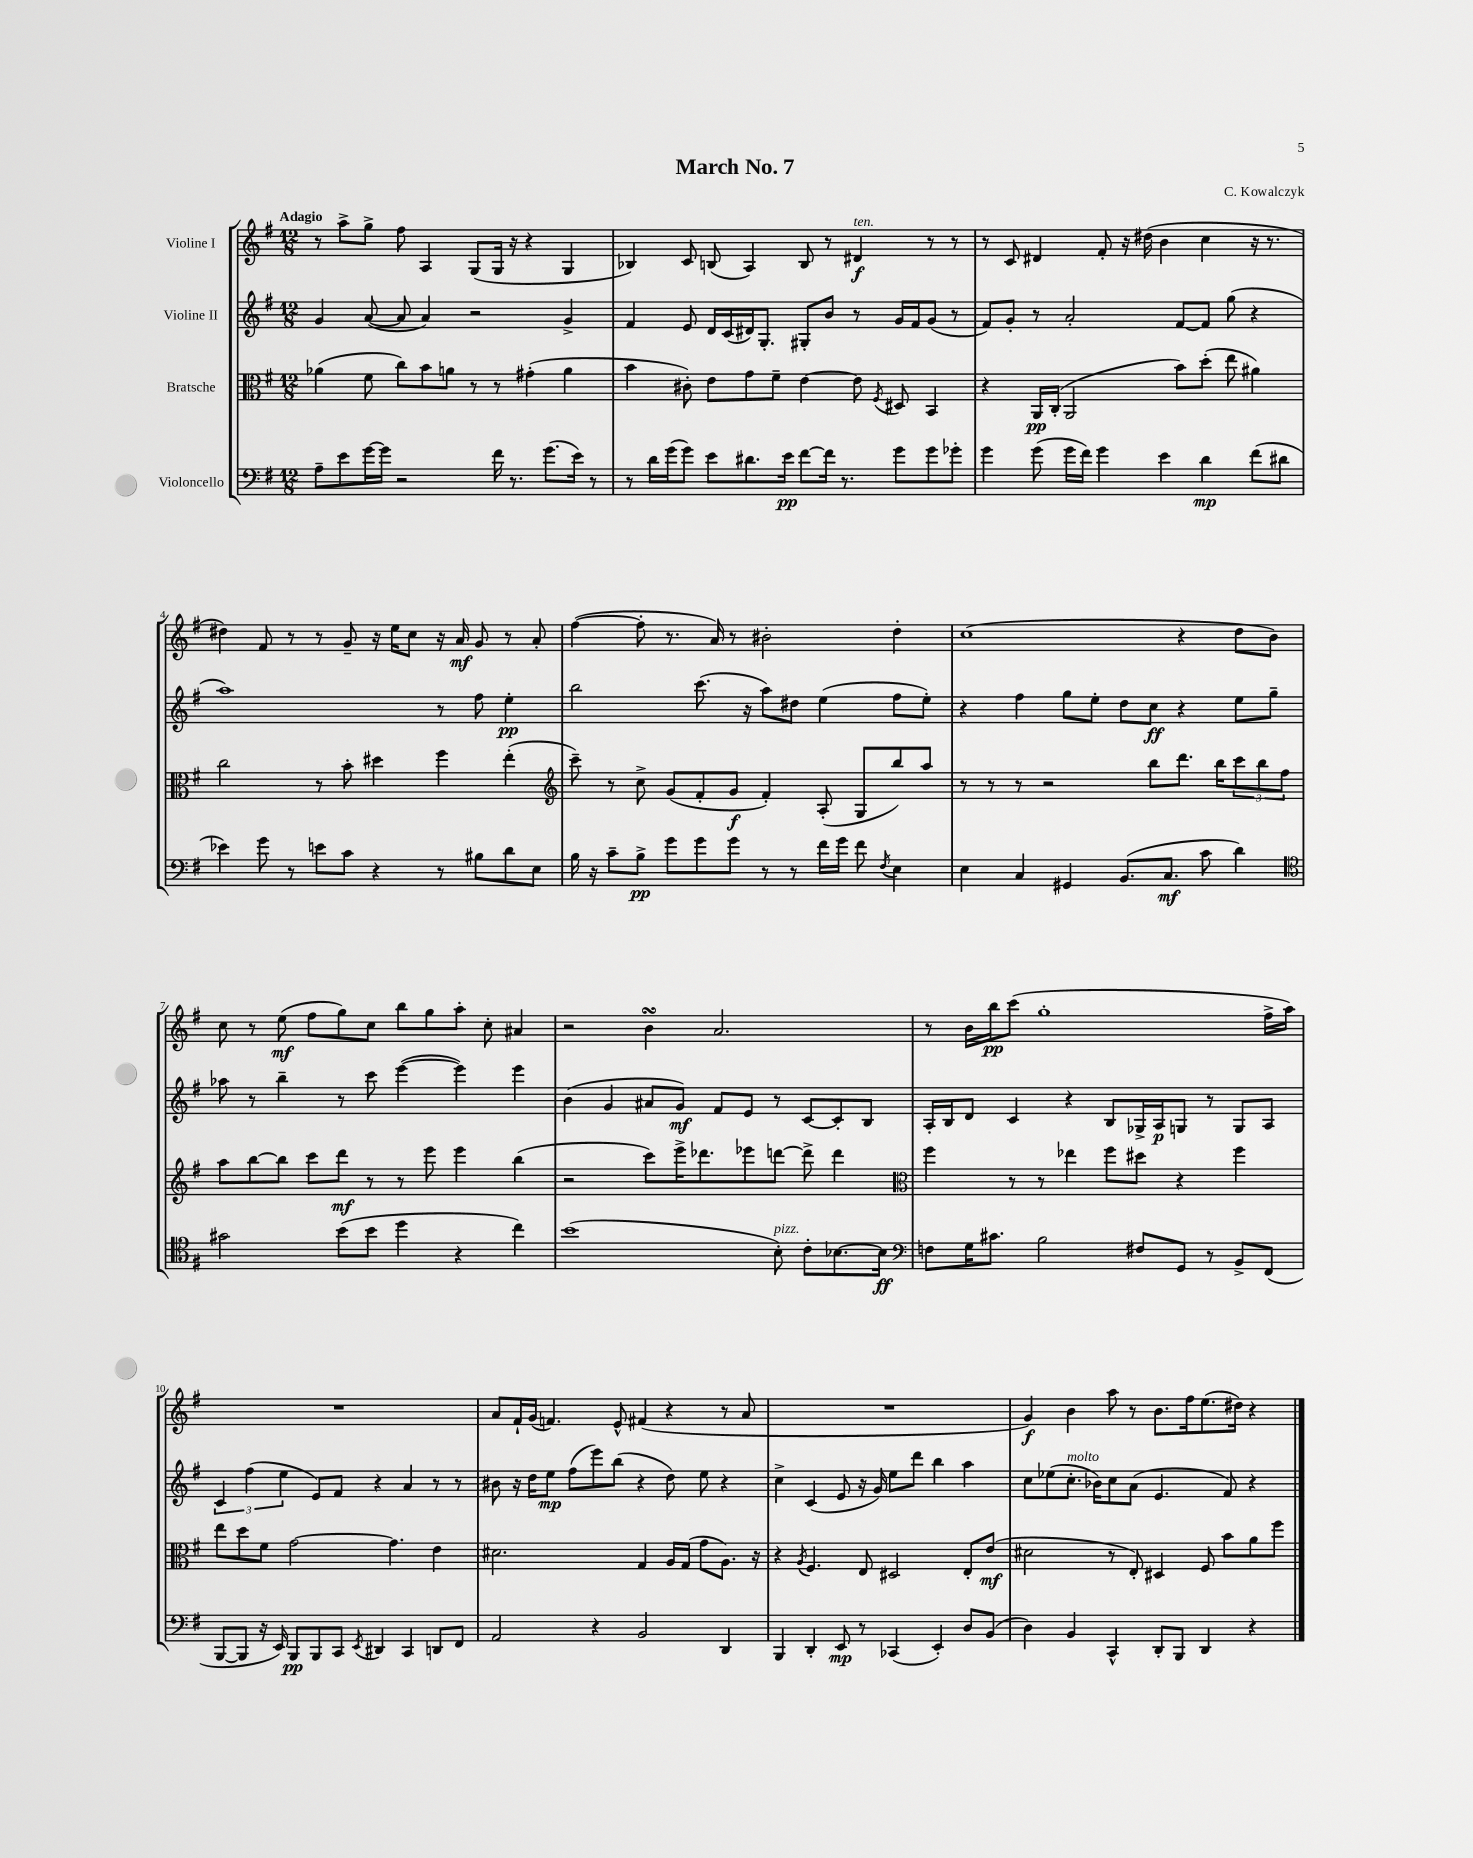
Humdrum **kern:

**kern	**dynam	**kern	**dynam	**kern	**dynam	**kern	**dynam
*part4	*part4	*part3	*part3	*part2	*part2	*part1	*part1
*staff4	*staff4	*staff3	*staff3	*staff2	*staff2	*staff1	*staff1
*I"Violoncello	*	*I"Bratsche	*	*I"Violine II	*	*I"Violine I	*
*clefF4	*	*clefC3	*	*clefG2	*	*clefG2	*
*k[f#]	*	*k[f#]	*	*k[f#]	*	*k[f#]	*
*M12/8	*	*M12/8	*	*M12/8	*	*M12/8	*
=1	=1	=1	=1	=1	=1	=1	=1
!	!	!	!	!	!	!LO:TX:a:B:t=Adagio	!
8A~\L	.	(4a-X\	.	4g/	.	8r	.
8e\	.	.	.	.	.	8aa^\L	.
[16g\L	.	8f#\	.	([8a/	.	8gg^\J	.
16g\JJ]	.	.	.	.	.	.	.
2r	.	8cc\L)	.	8a/]	.	8ff#\	.
.	.	8b\	.	4a/)	.	4A/	.
.	.	8an\J	.	.	.	.	.
.	.	8r	.	2r	.	(8G/L	.
16f#\	.	8r	.	.	.	16G/Jk	.
8.r	.	.	.	.	.	16r	.
.	.	(4g#X'\	.	.	.	4r	.
(8.g\L	.	.	.	.	.	.	.
.	.	4a\	.	4g^/	.	4G/	.
16e\Jk)	.	.	.	.	.	.	.
8r	.	.	.	.	.	.	.
=2	=2	=2	=2	=2	=2	=2	=2
8r	.	4b\	.	4f#/	.	4B-X/)	.
16d\LL	.	.	.	.	.	.	.
(16g\J	.	.	.	.	.	.	.
8g\J)	.	8c#X'\)	.	8e/	.	8c/	.
8e\L	.	8e\L	.	16d/LL	.	(8Bn/	.
.	.	.	.	(16c/	.	.	.
8.d#X\	.	8g\	.	16d#X/J)	.	4A/)	.
.	.	.	.	8.G'/J	.	.	.
.	.	8f#~\J	.	.	.	.	.
16e\Jk	pp	.	.	.	.	.	.
[8f#\L	.	[4e\	.	8G#X'/L	.	8B/	.
16f#\Jk]	.	.	.	8b/J	.	8r	.
8.r	.	.	.	.	.	.	.
!	!	!	!	!	!	!LO:TX:a:i:t=ten.	!
.	.	8e\]	.	8r	.	4d#X/	f
.	.	8qF#/	.	.	.	.	.
8g\L	.	8D#X/	.	16g/LL	.	.	.
.	.	.	.	16f#/J	.	.	.
8g\	.	4BB/	.	(8g/J	.	8r	.
8g-X'\J	.	.	.	8r	.	8r	.
=3	=3	=3	=3	=3	=3	=3	=3
4g\	.	4r	.	8f#/L)	.	8r	.
.	.	.	.	8g'/J	.	8c/	.
(8g\	.	16AA/LL	pp	8r	.	4d#X/	.
.	.	(16C'/JJ	.	.	.	.	.
16g\LL	.	2AA/	.	2a'/	.	.	.
16f#\JJ)	.	.	.	.	.	.	.
4g\	.	.	.	.	.	8f#'/	.
.	.	.	.	.	.	16r	.
.	.	.	.	.	.	(16dd#X\	.
4e\	.	.	.	.	.	4b\	.
.	.	8b\L)	.	[8f#/L	.	.	.
4d\	mp	(8dd'\J	.	8f#/J]	.	4cc\	.
.	.	8ee\	.	(8gg\	.	.	.
(8f#\L	.	4a#X\)	.	4r	.	16r	.
.	.	.	.	.	.	8.r	.
8d#X\J	.	.	.	.	.	.	.
!!LO:LB:g=z
=4	=4	=4	=4	=4	=4	=4	=4
4e-X\)	.	2cc\	.	1aa)	.	4dd#X\)	.
8g\	.	.	.	.	.	8f#/	.
8r	.	.	.	.	.	8r	.
8en\L	.	8r	.	.	.	8r	.
8c\J	.	8b'\	.	.	.	8g~/	.
4r	.	4dd#X\	.	.	.	16r	.
.	.	.	.	.	.	16ee\KL	.
.	.	.	.	.	.	8cc\J	.
8r	.	4ff#\	.	8r	.	16r	.
.	.	.	.	.	.	16a/	mf
8B#X\L	.	.	.	8ff#\	.	8g/	.
8d\	.	(4ee'\	.	4ee'\	pp	8r	.
8E\J	.	.	.	.	.	8a'/	.
=5	=5	=5	=5	=5	=5	=5	=5
*	*	*clefG2	*	*	*	*	*
16B\	.	8ccc~\)	.	2bb\	.	([4ff#\	.
16r	.	.	.	.	.	.	.
8c~\L	.	8r	.	.	.	.	.
8B^\J	pp	8cc^\	.	.	.	8ff#'\]	.
8g\L	.	(8g/L	.	.	.	8.r	.
8g\	.	8f#'/	.	(8.ccc\	.	.	.
.	.	.	.	.	.	16a/)	.
8g\J	.	8g/J	f	.	.	8r	.
.	.	.	.	16r	.	.	.
8r	.	4f#'/)	.	8aa\L)	.	2b#X'\	.
8r	.	.	.	8dd#X\J	.	.	.
16f#\LL	.	(8A'/	.	(4ee\	.	.	.
16g\JJ	.	.	.	.	.	.	.
8f#\	.	8G/L	.	.	.	.	.
8qF#/	.	.	.	.	.	.	.
4E\	.	8bb/)	.	8ff#\L	.	4dd'\	.
.	.	8aa/J	.	8ee'\J)	.	.	.
=6	=6	=6	=6	=6	=6	=6	=6
4E\	.	8r	.	4r	.	(1cc	.
.	.	8r	.	.	.	.	.
4C/	.	8r	.	4ff#\	.	.	.
.	.	2r	.	.	.	.	.
4GG#X/	.	.	.	8gg\L	.	.	.
.	.	.	.	8ee'\J	.	.	.
(8.BB/L	.	.	.	8dd\L	.	.	.
.	.	8bb\L	.	8cc\J	ff	.	.
8.C/J	mf	.	.	.	.	.	.
.	.	8.ddd\J	.	4r	.	4r	.
8c\	.	.	.	.	.	.	.
.	.	16bb\KL	.	.	.	.	.
4d\)	.	12ccc\	.	8ee\L	.	8dd\L	.
.	.	12bb\	.	.	.	.	.
.	.	.	.	8gg~\J	.	8b\J)	.
.	.	12ff#\J	.	.	.	.	.
!!LO:LB:g=z
=7	=7	=7	=7	=7	=7	=7	=7
*clefC4	*	*	*	*	*	*	*
2g#X\	.	8aa\L	.	8aa-X\	.	8cc\	.
.	.	[8bb\	.	8r	.	8r	.
.	.	8bb\J]	.	4bb~\	.	(8ee\	mf
.	.	8ccc\L	.	.	.	8ff#\L	.
(8b\L	.	8ddd\J	mf	8r	.	8gg\)	.
8b\J	.	8r	.	8ccc\	.	8cc\J	.
4dd\	.	8r	.	([4eee\	.	8bb\L	.
.	.	8eee\	.	.	.	8gg\	.
4r	.	4eee\	.	4eee\])	.	8aa'\J	.
.	.	.	.	.	.	8cc'\	.
4cc\)	.	(4bb\	.	4eee\	.	4a#X/	.
=8	=8	=8	=8	=8	=8	=8	=8
(1b	.	2r	.	(4b\	.	2r	.
.	.	.	.	4g/	.	.	.
.	.	8ccc\L)	.	8a#X/L	.	4bsSsS\	.
.	.	16eee^\K	.	8g/J)	mf	.	.
.	.	8.ddd-X\	.	.	.	.	.
.	.	.	.	8f#/L	.	2.a/	.
.	.	8eee-X\	.	8e/J	.	.	.
!LO:TX:a:i:t=pizz.	!	!	!	!	!	!	!
8B'\)	.	[8dddn\J	.	8r	.	.	.
8c'\L	.	8ddd^\]	.	[8c/L	.	.	.
[8.B-X\	.	4ddd\	.	8c'/]	.	.	.
.	.	.	.	8B/J	.	.	.
16B-\Jk]	ff	.	.	.	.	.	.
=9	=9	=9	=9	=9	=9	=9	=9
*clefF4	*	*clefC3	*	*	*	*	*
8Fn\L	.	4ff#\	.	16A'/LL	.	8r	.
.	.	.	.	16B/J	.	.	.
16G\K	.	.	.	8d/J	.	16b\LL	.
8.c#X\J	.	.	.	.	.	16bb\J	pp
.	.	8r	.	4c/	.	(8ccc\J	.
2B\	.	8r	.	.	.	1gg'	.
.	.	4ee-X\	.	4r	.	.	.
.	.	8ff#\L	.	8B/L	.	.	.
8F#X/L	.	8dd#X\J	.	16G-X^/L	.	.	.
.	.	.	.	16A/J	p	.	.
8GG/J	.	4r	.	8Gn/J	.	.	.
8r	.	.	.	8r	.	.	.
8BB^/L	.	4ff#\	.	8G/L	.	.	.
(8FF#/J	.	.	.	8A/J	.	16ff#^\LL	.
.	.	.	.	.	.	16aa\JJ)	.
!!LO:LB:g=z
=10	=10	=10	=10	=10	=10	=10	=10
[8BBB/L	.	8ee\L	.	6c/	.	1.r	.
8BBB/J]	.	8dd\	.	.	.	.	.
.	.	.	.	(6ff#\	.	.	.
16r	.	8f#\J	.	.	.	.	.
16EE/)	.	.	.	.	.	.	.
.	.	.	.	6ee\	.	.	.
8BBB/L	pp	[2g\	.	.	.	.	.
8BBB/	.	.	.	8e/L)	.	.	.
8CC/J	.	.	.	8f#/J	.	.	.
8qEE/	.	.	.	.	.	.	.
4DD#X/	.	.	.	4r	.	.	.
.	.	4.g\]	.	.	.	.	.
4CC/	.	.	.	4a/	.	.	.
8DDn/L	.	4e\	.	8r	.	.	.
8FF#/J	.	.	.	8r	.	.	.
=11	=11	=11	=11	=11	=11	=11	=11
2AA/	.	2.d#X\	.	8b#X\	.	8a/L	.
.	.	.	.	16r	.	16f#`/L	.
.	.	.	.	16dd\KL	.	(16g/JJ	.
.	.	.	.	8ee\J	mp	4.fn/)	.
.	.	.	.	(8ff#\L	.	.	.
4r	.	.	.	8eee\)	.	.	.
.	.	.	.	(8bb\J	.	8e^^/	.
2BB/	.	4G/	.	4r	.	(4f#X/	.
.	.	16A/LL	.	8dd\)	.	4r	.
.	.	(16G/JJ	.	.	.	.	.
.	.	8g\L	.	8ee\	.	.	.
4DD/	.	8.A\J)	.	4r	.	8r	.
.	.	.	.	.	.	8a/	.
.	.	16r	.	.	.	.	.
=12	=12	=12	=12	=12	=12	=12	=12
4BBB/	.	4r	.	4cc^\	.	1.r	.
.	.	8qA/	.	.	.	.	.
4DD'/	.	4.F#/	.	(4c/	.	.	.
8EE/	mp	.	.	8e/	.	.	.
8r	.	8E/	.	16r	.	.	.
.	.	.	.	16g/)	.	.	.
(4CC-X/	.	2D#X/	.	8ee\L	.	.	.
.	.	.	.	8ddd\J	.	.	.
4EE'/)	.	.	.	4bb\	.	.	.
8D/L	.	8E'/L	.	4aa\	.	.	.
(8BB/J	.	(8e/J	mf	.	.	.	.
=13	=13	=13	=13	=13	=13	=13	=13
4D\)	.	2d#X\	.	8cc\L	.	4g/)	f
.	.	.	.	(8ee-X\	.	.	.
!	!	!	!	!LO:TX:a:i:t=molto	!	!	!
4BB/	.	.	.	8.cc'\J	.	4b\	.
.	.	.	.	16b-X\KL)	.	.	.
4CC^^/	.	8r	.	8cc\	.	8aa\	.
.	.	8E'/)	.	(8a\J	.	8r	.
8DD'/L	.	4D#X/	.	4.e/	.	8.b\L	.
8BBB/J	.	.	.	.	.	.	.
.	.	.	.	.	.	16ff#\k	.
4DD/	.	8F#/	.	.	.	(8.ee\	.
.	.	8b\L	.	8f#/)	.	.	.
.	.	.	.	.	.	16dd#X\Jk)	.
4r	.	8a\	.	4r	.	4r	.
.	.	8ff#\J	.	.	.	.	.
==	==	==	==	==	==	==	==
*-	*-	*-	*-	*-	*-	*-	*-
